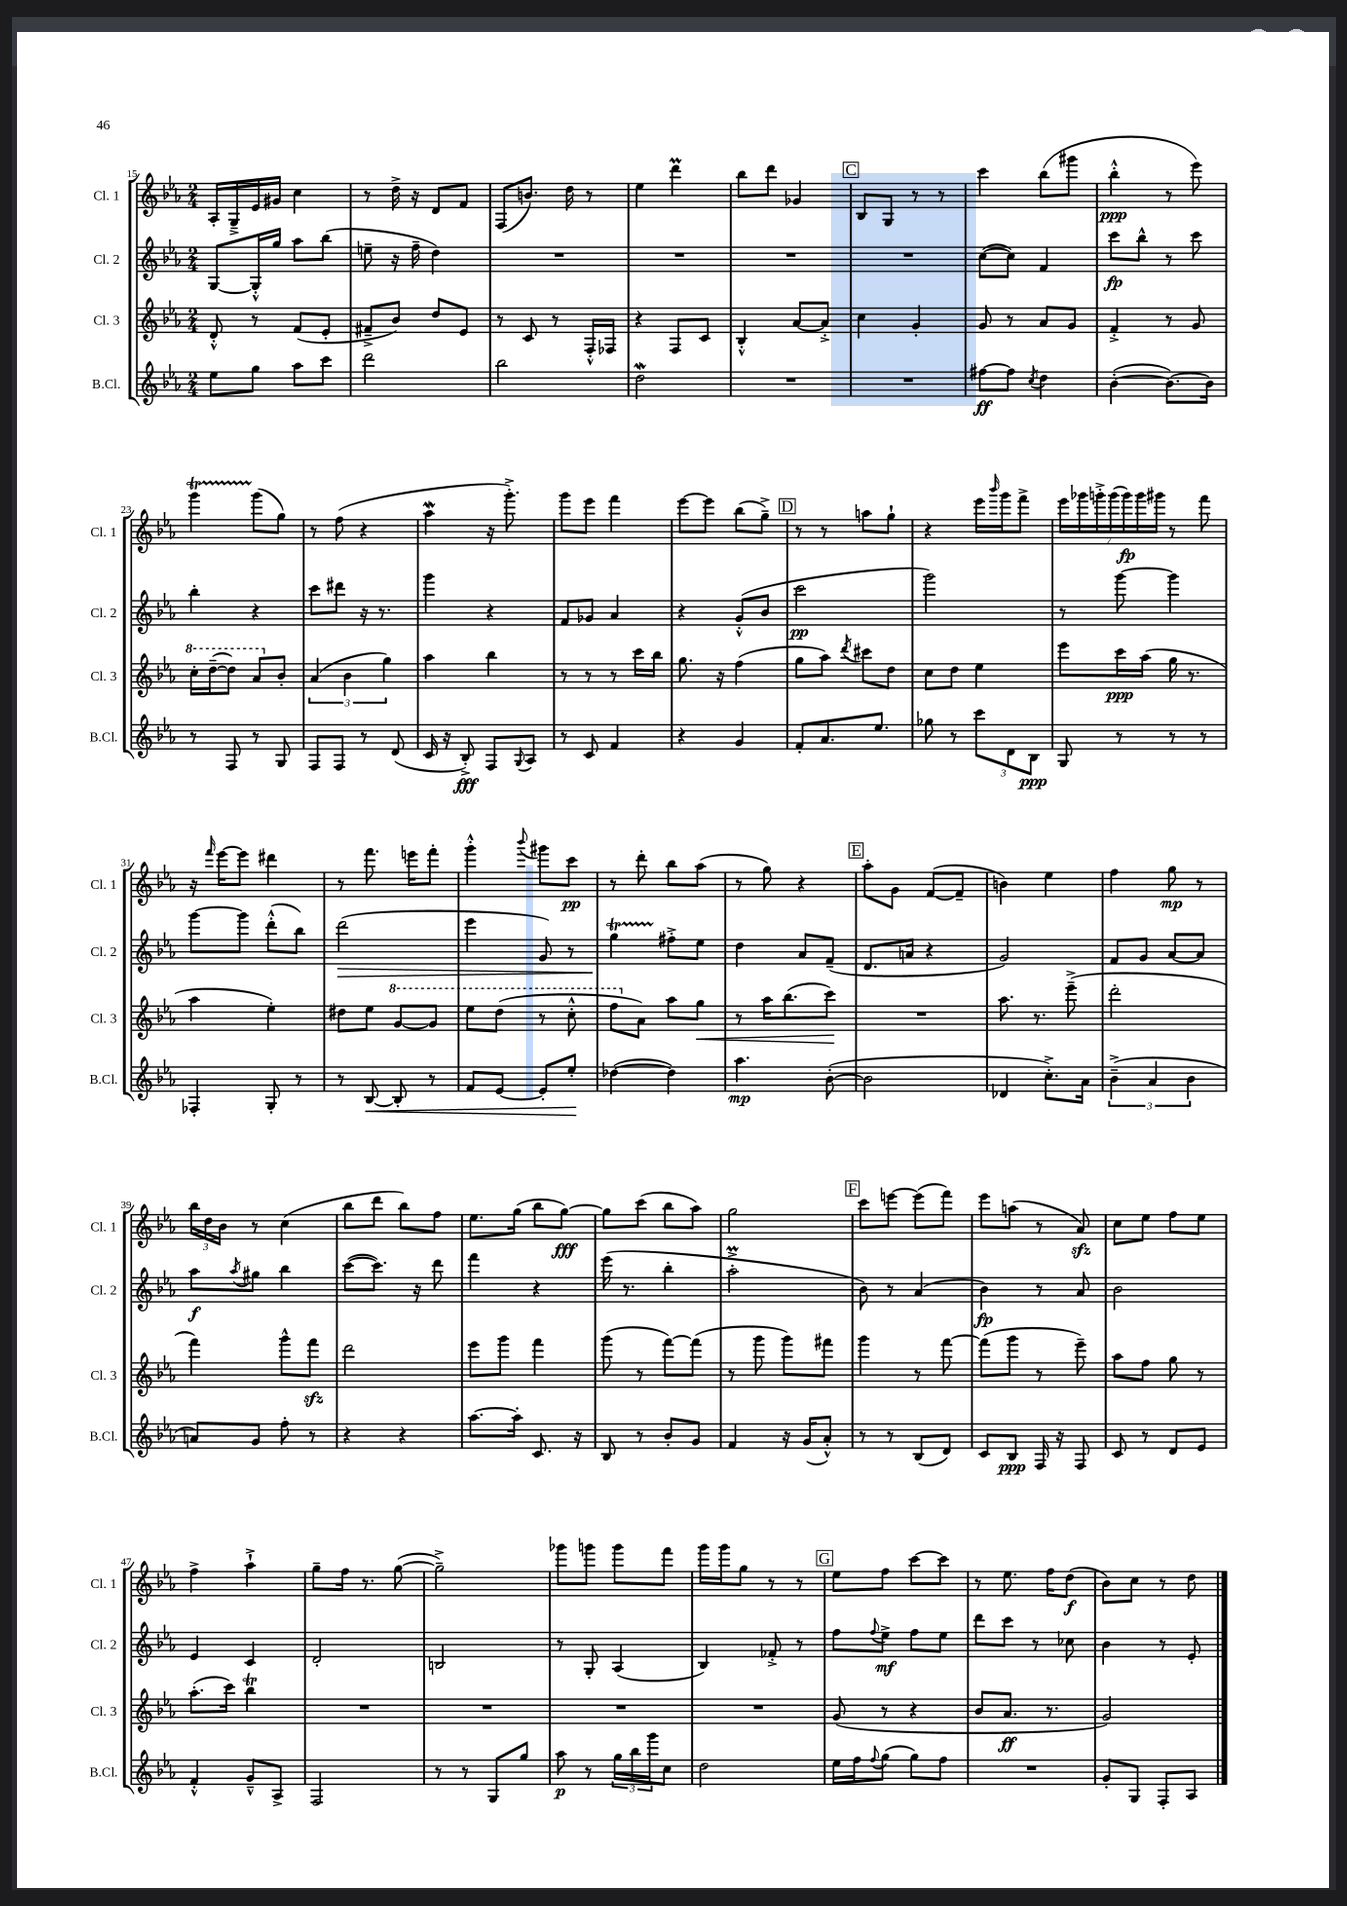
<<
\new StaffGroup <<
\new Staff = "s0" \with { instrumentName = "Cl. 1" shortInstrumentName = "Cl. 1" } {
    \clef treble \key ees \major \numericTimeSignature \time 2/4
    aes16-. g16---> ees'16 gis'16 c''4 |
    r8 d''16-> r16 d'8 f'8 |
    f8( b'8.) d''16 r8 |
    ees''4 d'''4\prall |
    bes''8 d'''8 ges'4 |
    \mark \markup { \box "C" } bes8 g8 r8 r8 |
    c'''4 bes''8( gis'''8 |
    bes''4-.-^\ppp r8 ees'''8) |
    g'''4\startTrillSpan g'''8\stopTrillSpan( g''8) |
    r8 f''8( r4 |
    aes''4\mordent r16 g'''8.-.->) |
    g'''8 ees'''8 f'''4 |
    ees'''8~ ees'''8 bes''8( g''8--->) |
    \mark \markup { \box "D" } r8 r8 a''8 g''8-! |
    r4 ees'''16 \grace { bes'''16 } g'''16 f'''8-> |
    \tuplet 7/4 { ees'''16 ges'''16 g'''16-.-> g'''16( g'''16\fp) g'''16 gis'''16 } r8 f'''8 |
    r16 \grace { f'''16 } ees'''16~ ees'''8 dis'''4 |
    r8 f'''8. e'''16 f'''8-. |
    g'''4-.-^ \appoggiatura { bes'''8 } gis'''8 c'''8\pp |
    r8 d'''8-. bes''8 aes''8( |
    r8 g''8) r4 |
    \mark \markup { \box "E" } aes''8-. g'8 f'8~( f'8-- |
    b'4) ees''4 |
    f''4 g''8\mp r8 |
    \tuplet 3/2 { bes''16 d''16 bes'16 } r8 c''4( |
    bes''8 d'''8 bes''8) f''8 |
    ees''8. g''16( bes''8 g''8~\fff) |
    g''8 c'''8( bes''8 aes''8) |
    g''2 |
    \mark \markup { \box "F" } c'''8 e'''8~ e'''8( f'''8) |
    ees'''8 a''8( r8 aes'8\sfz) |
    c''8 ees''8 f''8 ees''8 |
    f''4-> aes''4-!-> |
    g''8-- f''16 r8. g''8~( |
    g''2--->) |
    ges'''8 g'''8 g'''8 f'''8 |
    g'''16 g'''16 g''8 r8 r8 |
    \mark \markup { \box "G" } ees''8 f''8 c'''8~ c'''8 |
    r8 ees''8. f''16 d''8\f( |
    bes'8) c''8 r8 d''8 \bar "|." |
}
\new Staff = "s1" \with { instrumentName = "Cl. 2" shortInstrumentName = "Cl. 2" } {
    \clef treble \key ees \major \numericTimeSignature \time 2/4
    g8~ g16-.-^ g''16 aes''8 bes''8( |
    e''8-- r16 f''16-- d''4) |
    R2 |
    R2 |
    R2 |
    \mark \markup { \box "C" } R2 |
    c''8~( c''8) f'4 |
    c'''8\fp bes''8-^ r8 c'''8 |
    bes''4-. r4 |
    c'''8 dis'''8 r16 r8. |
    g'''4 r4 |
    f'8 ges'8 aes'4 |
    r4 g'8-.-^( bes'8 |
    \mark \markup { \box "D" } c'''2\pp |
    g'''2) |
    r8 g'''8~ g'''4 |
    g'''8~ g'''8 d'''8-.-^( bes''8) |
    d'''2\>( |
    ees'''4 g'8) r8 |
    g''4\startTrillSpan\! fis''8-.->\stopTrillSpan ees''8 |
    d''4 aes'8 f'8--( |
    \mark \markup { \box "E" } d'8. a'16 r4 |
    g'2) |
    f'8 g'8 aes'8~ aes'8 |
    aes''8\f \acciaccatura { aes''8 } gis''8 bes''4 |
    c'''8~( c'''8.) r16 d'''8 |
    f'''4 r4 |
    ees'''16( r8. bes''4-. |
    aes''2-.->\prall |
    \mark \markup { \box "F" } bes'8) r8 aes'4( |
    bes'4\fp) r8 aes'8 |
    bes'2 |
    ees'4 c'4 |
    d'2-. |
    b2 |
    r8 g8-. aes4( |
    bes4) fes'8-.-> r8 |
    \mark \markup { \box "G" } f''8 \appoggiatura { f''8 } ees''8->\mf f''8 ees''8 |
    d'''8 c'''8 r8 ces''8 |
    bes'4 r8 ees'8-. \bar "|." |
}
\new Staff = "s2" \with { instrumentName = "Cl. 3" shortInstrumentName = "Cl. 3" } {
    \clef treble \key ees \major \numericTimeSignature \time 2/4
    d'8-.-^ r8 f'8( ees'8-. |
    fis'8---> bes'8) d''8 ees'8 |
    r8 c'8 r8 f16-.-^ fes16 |
    r4 f8 c'8 |
    bes4-.-^ aes'8~ aes'8-.-> |
    \mark \markup { \box "C" } c''4 g'4-. |
    g'8 r8 aes'8 g'8 |
    f'4-.-> r8 g'8 |
    \ottava #1 c'''16-. d'''16~--( d'''8) aes''8 \ottava #0 bes'8-. |
    \tuplet 3/2 { aes'4( bes'4 g''4) } |
    aes''4 bes''4 |
    r8 r8 r8 c'''16 bes''16 |
    g''8. r16 f''4( |
    \mark \markup { \box "D" } g''8 aes''8) \acciaccatura { d'''8 } cis'''8 d''8 |
    c''8 d''8 ees''4 |
    ees'''8 c'''16\ppp aes''16( g''16 r8. |
    aes''4 ees''4-.) |
    dis''8 ees''8 \ottava #1 g''8~ g''8 |
    ees'''8 d'''8( r8 c'''8-.-^ |
    f'''8 \ottava #0 aes'8) aes''8 g''8\< |
    r8 aes''16 bes''8.( c'''8\!) |
    \mark \markup { \box "E" } R2 |
    aes''8. r8. ees'''8--->( |
    d'''2-. |
    f'''4) g'''8-^ f'''8\sfz |
    d'''2 |
    ees'''8 g'''8 f'''4 |
    g'''8( r8 f'''8~) f'''8( |
    r8 g'''8 g'''8) fis'''8 |
    \mark \markup { \box "F" } g'''4 r8 f'''8~ |
    f'''8( g'''8 r8 ees'''8--) |
    aes''8 f''8 g''8 r8 |
    aes''8.-.( c'''16) bes''4\trill |
    R2 |
    R2 |
    R2 |
    R2 |
    \mark \markup { \box "G" } g'8( r8 r4 |
    bes'8 aes'8.\ff r8. |
    g'2) \bar "|." |
}
\new Staff = "s3" \with { instrumentName = "B.Cl." shortInstrumentName = "B.Cl." } {
    \clef treble \key ees \major \numericTimeSignature \time 2/4
    ees''8 g''8 aes''8 c'''8 |
    d'''2 |
    bes''2 |
    d''2\mordent |
    R2 |
    \mark \markup { \box "C" } R2 |
    fis''8~\ff fis''8 \acciaccatura { c''8 } d''4 |
    bes'4~-.( bes'8.~) bes'16 |
    r8 f8 r8 g8 |
    f8 f8 r8 d'8( |
    c'16 r16 bes8-.->\fff) f8 \appoggiatura { g8 } aes8 |
    r8 c'8 f'4 |
    r4 g'4 |
    \mark \markup { \box "D" } f'8-. aes'8. ees''8. |
    ges''8 r8 \tuplet 3/2 { c'''8 d'8 bes8\ppp } |
    g8 r8 r8 r8 |
    fes4-. g8-. r8 |
    r8 bes8~\< bes8-. r8 |
    f'8 ees'8~ ees'8-. ees''8-.\! |
    des''4~( des''4) |
    aes''4.\mp bes'8~-.( |
    \mark \markup { \box "E" } bes'2 |
    des'4 c''8.-.->) aes'16 |
    \tuplet 3/2 { bes'4--->( aes'4 bes'4 } |
    a'8) g'8 f''8-. r8 |
    r4 r4 |
    aes''8.~ aes''16-. c'8. r16 |
    bes8 r8 bes'8-. g'8 |
    f'4 r16 g'16( aes'8-.-^) |
    \mark \markup { \box "F" } r8 r8 bes8( d'8) |
    c'8 bes8\ppp f16 r16 f8 |
    c'8 r8 d'8 ees'8 |
    f'4-.-^ g'8---^ aes8-> |
    f2 |
    r8 r8 g8 g''8 |
    aes''8\p r8 \tuplet 3/2 { g''16 bes''16 g'''16 } c''8 |
    d''2 |
    \mark \markup { \box "G" } ees''16 f''16 \appoggiatura { f''8 } g''8( g''8) f''8 |
    R2 |
    g'8-. g8 f8-. aes8 \bar "|." |
}
>>
>>
\layout { \context { \Score currentBarNumber = #15 } }
